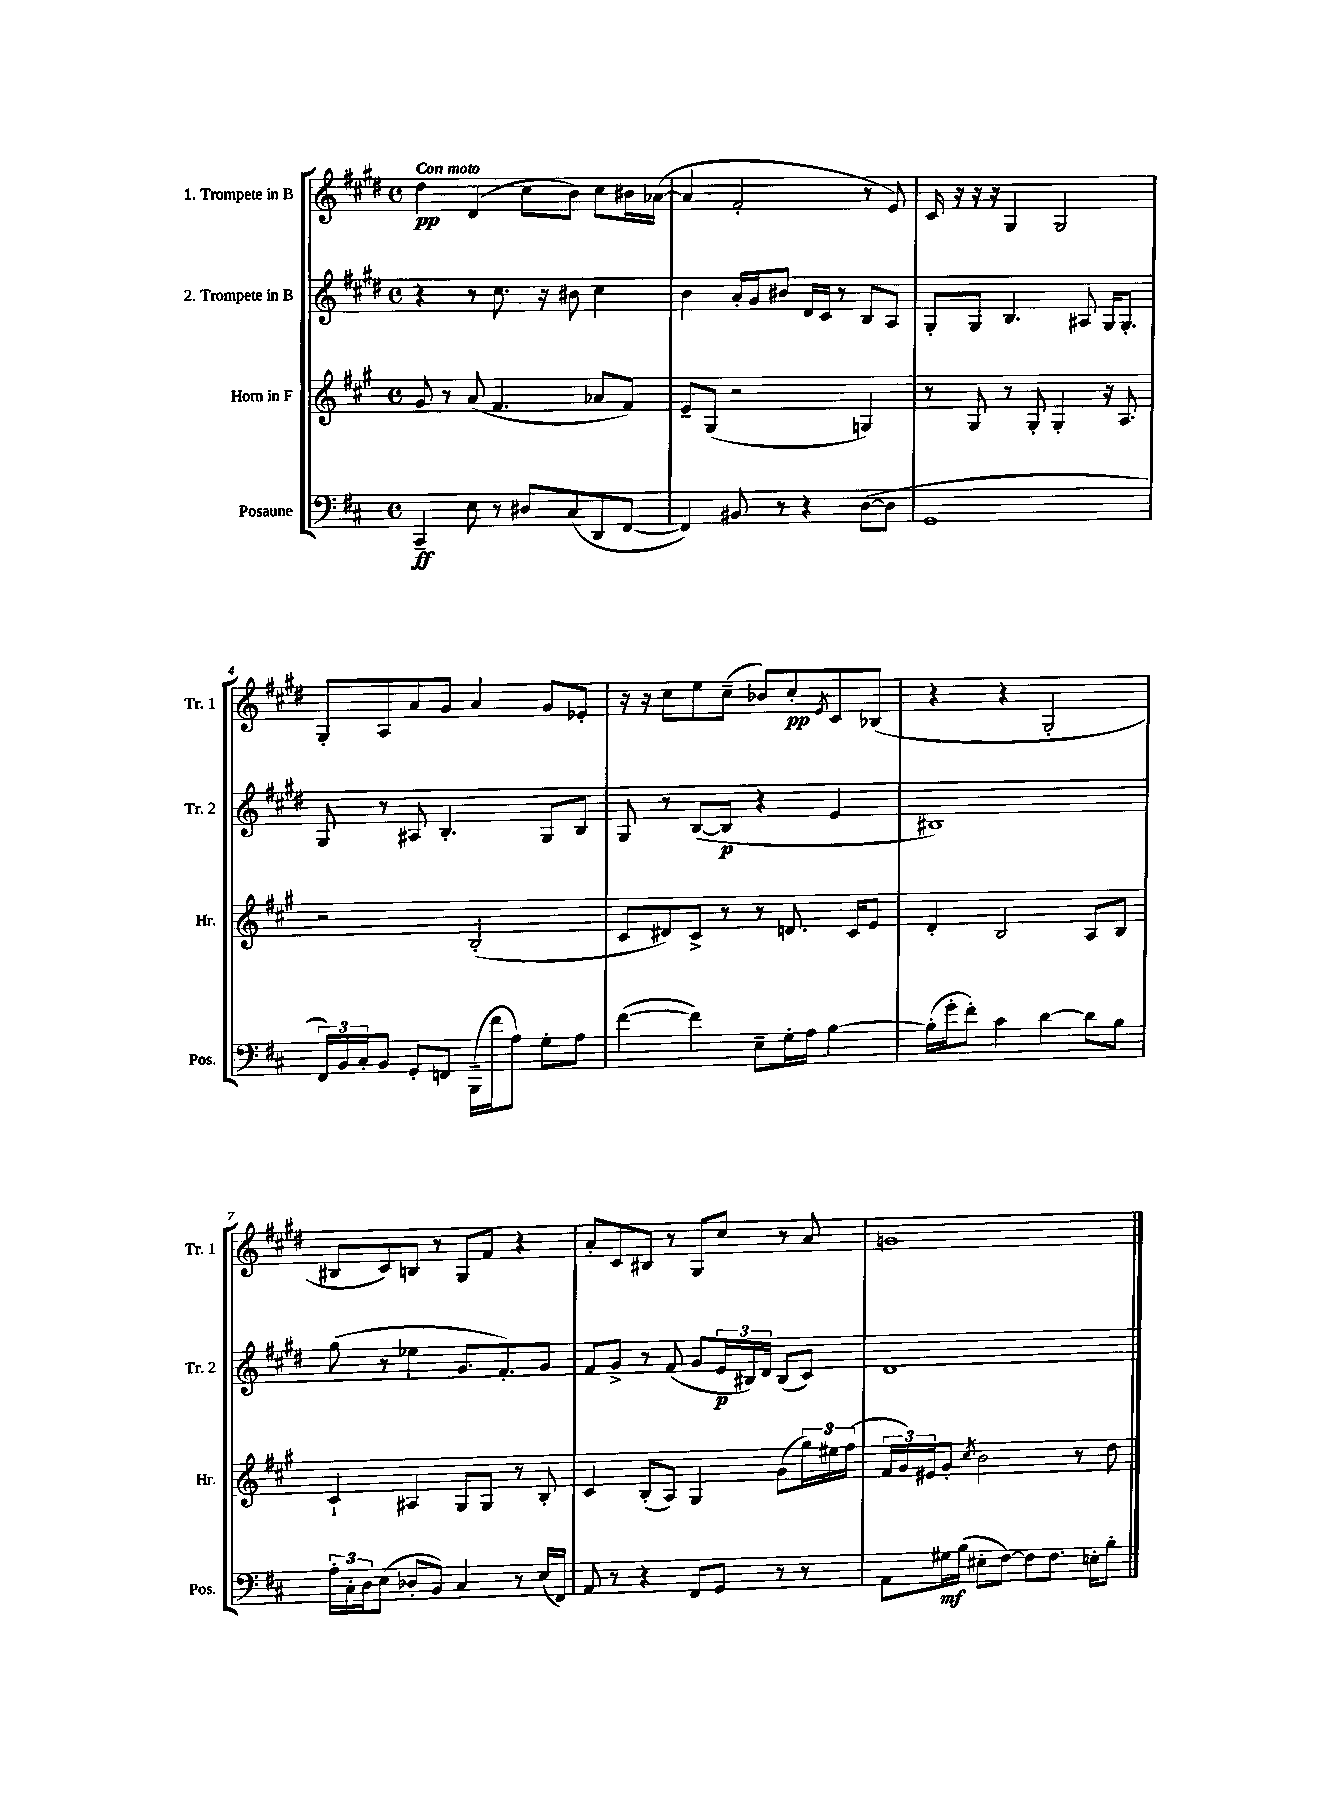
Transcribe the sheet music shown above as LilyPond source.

<<
\new StaffGroup <<
\new Staff = "s0" \with { instrumentName = "1. Trompete in B" shortInstrumentName = "Tr. 1" } {
    \clef treble \key e \major \defaultTimeSignature \time 4/4 \tempo "Con moto"
    dis''4\pp dis'4( cis''8 b'8) cis''8 bis'16 aes'16~( |
    aes'4 fis'2-. r8 e'8) |
    cis'16 r16 r16 r16 gis4 gis2 |
    gis8-. a8 a'8 gis'8 a'4 gis'8 ees'8-. |
    r16 r16 cis''8 e''8 cis''8--( bes'8) cis''8-.\pp \acciaccatura { e'8 } cis'8 bes8( |
    r4 r4 gis2-. |
    bis8 cis'8) b8 r8 gis8 fis'8 r4 |
    a'8-. cis'8 bis8 r8 gis8 cis''8 r8 a'8 |
    g'1 \bar "|." |
}
\new Staff = "s1" \with { instrumentName = "2. Trompete in B" shortInstrumentName = "Tr. 2" } {
    \clef treble \key e \major \defaultTimeSignature \time 4/4
    r4 r8 cis''8. r16 bis'8 cis''4 |
    b'4 a'16-. gis'16 bis'8 dis'16 cis'16 r8 b8 a8 |
    gis8-. gis8 b4. ais8 gis16 gis8.-. |
    gis8 r8 ais8 b4.-. gis8 b8 |
    gis8 r8 b8~( b8\p r4 e'4 |
    bis1) |
    gis''8( r8 ees''4 gis'8. fis'8.-.) gis'8 |
    fis'8 gis'8-> r8 fis'8( gis'8 \tuplet 3/2 { e'16\p bis16) dis'16 } bis8( cis'8) |
    dis'1 \bar "|." |
}
\new Staff = "s2" \with { instrumentName = "Horn in F" shortInstrumentName = "Hr." } {
    \clef treble \key a \major \defaultTimeSignature \time 4/4
    gis'8 r8 a'8( fis'4. aes'8 fis'8) |
    e'8-- gis8( r2 g4) |
    r8 gis8 r8 gis8-. gis4-. r16 a8. |
    r2 b2-.( |
    cis'8 dis'8) cis'8-> r8 r8 d'8. cis'16 e'8 |
    d'4-. b2 a8 b8 |
    cis'4-! ais4 gis8 gis8 r8 b8-. |
    cis'4 b8-.( a8) gis4 gis'8( \tuplet 3/2 { gis''16) eis''16 fis''16( } |
    \tuplet 3/2 { fis'16 gis'16) eis'16 } gis'8-. \acciaccatura { cis''8 } b'2 r8 d''8 \bar "|." |
}
\new Staff = "s3" \with { instrumentName = "Posaune" shortInstrumentName = "Pos." } {
    \clef bass \key d \major \defaultTimeSignature \time 4/4
    cis,4--\ff e8 r8 dis8 cis8( d,8 fis,8~ |
    fis,4) bis,8 r8 r4 d8~( d8 |
    g,1 |
    \tuplet 3/2 { fis,16) b,16 cis16-. } b,8 g,8-. f,8 b,,16--( fis'16 a8) g8-. a8 |
    fis'4~( fis'4) e8-- g16-. a16 b4~ |
    b16-.( g'16-. fis'8-.) cis'4 d'4~ d'8 b8 |
    \tuplet 3/2 { a16-. cis16-. d16 } e8( des8-. b,8) cis4 r8 e16( fis,16) |
    a,8 r8 r4 fis,8 g,8 r8 r8 |
    a,8 gis16\mf b16( eis8-. fis8~) fis8 fis8. e16-. b8-. \bar "|." |
}
>>
>>
